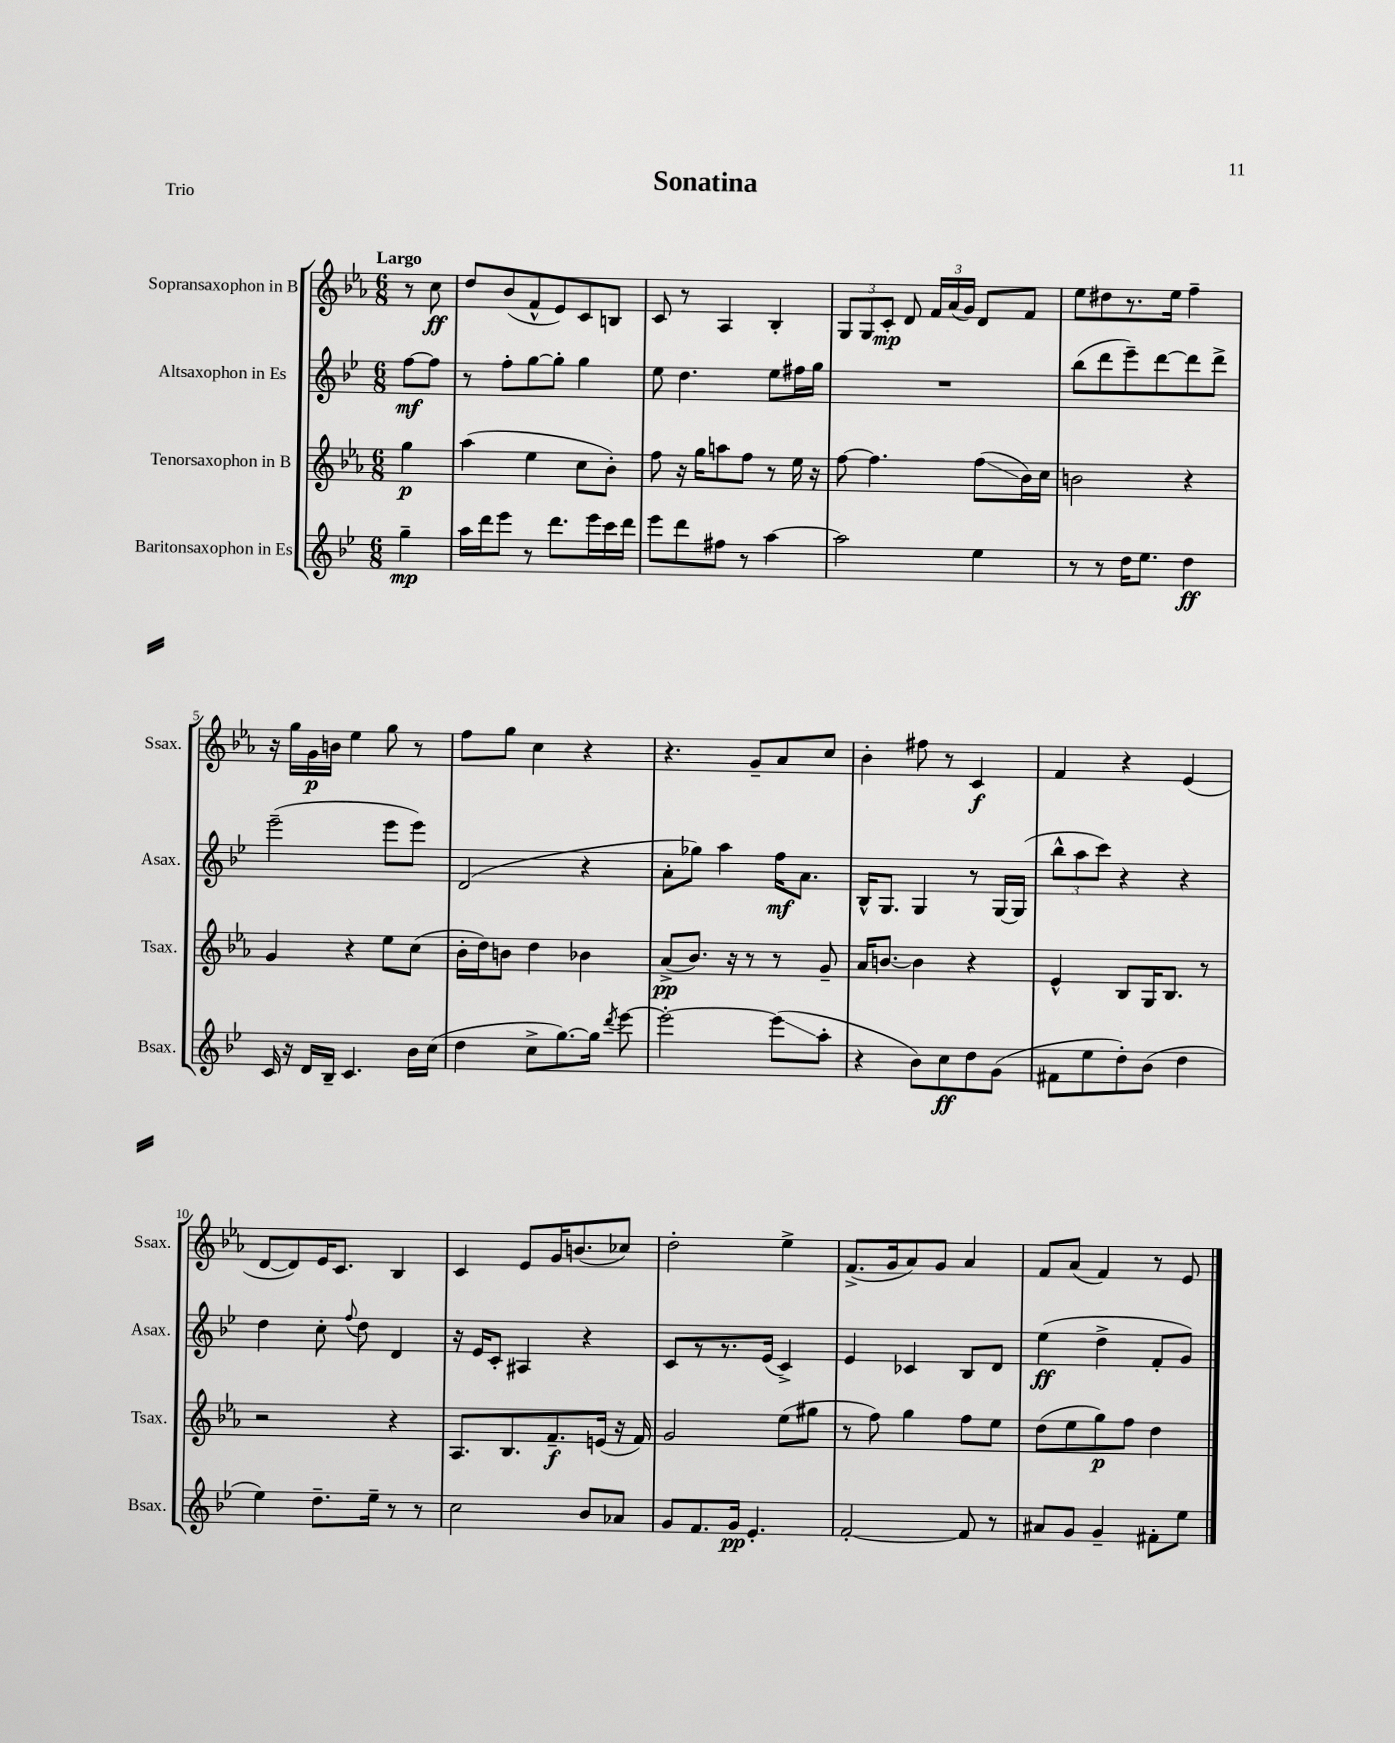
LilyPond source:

\header { title = "Sonatina" piece = "Trio" }
<<
\new StaffGroup <<
\new Staff = "s0" \with { instrumentName = "Sopransaxophon in B" shortInstrumentName = "Ssax." } {
    \clef treble \key ees \major \numericTimeSignature \time 6/8 \partial 4 \tempo "Largo"
    \autoBeamOff r8 c''8\ff |
    d''8[ bes'8( f'8-^ ees'8) c'8 b8] |
    c'8 r8 aes4 bes4-. |
    \tuplet 3/2 { g8[ g8 c'8]-.\mp } d'8 \tuplet 3/2 { f'16[ aes'16( g'16]) } d'8[ f'8] |
    ees''8[ dis''8 r8. ees''16] f''4-- |
    r16 g''16[ g'16\p b'16] ees''4 g''8 r8 |
    f''8[ g''8] c''4 r4 |
    r4. g'8[-- aes'8 c''8] |
    bes'4-. fis''8 r8 c'4\f |
    f'4 r4 ees'4( |
    d'8[~ d'8) ees'16 c'8.] bes4 |
    c'4 ees'8[ g'16 b'8.( ces''8]) |
    d''2-. ees''4-> |
    f'8.[->( g'16 aes'8) g'8] aes'4 |
    f'8[ aes'8]( f'4) r8 ees'8 \bar "|." |
}
\new Staff = "s1" \with { instrumentName = "Altsaxophon in Es" shortInstrumentName = "Asax." } {
    \clef treble \key bes \major \numericTimeSignature \time 6/8 \partial 4
    \autoBeamOff f''8[~\mf f''8] |
    r8 f''8[-. g''8~ g''8]-. g''4 |
    ees''8 d''4. ees''8[ fis''16 g''16] |
    R2. |
    bes''8[( d'''8 ees'''8--) d'''8~ d'''8 d'''8]-> |
    ees'''2--( ees'''8[ ees'''8]) |
    d'2( r4 |
    a'8[-. ges''8]) a''4 f''16[\mf a'8.] |
    bes16[-^ g8.] g4 r8 g16[~ g16]( |
    \tuplet 3/2 { bes''8[-^ a''8 c'''8]) } r4 r4 |
    d''4 c''8-. \appoggiatura { f''8 } d''8 d'4 |
    r16 ees'16[ c'8]-. ais4 r4 |
    c'8[ r8 r8. ees'16]( c'4->) |
    ees'4 ces'4 bes8[ d'8] |
    ees''4\ff( d''4-> f'8[-. g'8]) \bar "|." |
}
\new Staff = "s2" \with { instrumentName = "Tenorsaxophon in B" shortInstrumentName = "Tsax." } {
    \clef treble \key ees \major \numericTimeSignature \time 6/8 \partial 4
    \autoBeamOff g''4\p |
    aes''4( ees''4 c''8[ bes'8]-.) |
    f''8 r16 g''16[ a''8 f''8] r8 ees''16 r16 |
    f''8~ f''4. f''8[\glissando( bes'16) c''16] |
    b'2 r4 |
    g'4 r4 ees''8[ c''8]( |
    bes'16[-. d''16) b'8] d''4 bes'4 |
    aes'8[->\pp( bes'8.]) r16 r8 r8 g'8-- |
    aes'16[ b'8.]~ b'4 r4 |
    ees'4-^ bes8[ g16 bes8.] r8 |
    r2 r4 |
    aes8.[ bes8. f'8.--\f e'16]( r16 f'16) |
    g'2 ees''8[( gis''8] |
    r8 f''8) g''4 f''8[ ees''8] |
    d''8[( ees''8 g''8\p) f''8] d''4 \bar "|." |
}
\new Staff = "s3" \with { instrumentName = "Baritonsaxophon in Es" shortInstrumentName = "Bsax." } {
    \clef treble \key bes \major \numericTimeSignature \time 6/8 \partial 4
    \autoBeamOff g''4--\mp |
    a''16[ d'''16 ees'''8] r8 d'''8.[ ees'''16 c'''16 d'''16] |
    ees'''8[ d'''8 fis''8] r8 a''4~ |
    a''2 ees''4 |
    r8 r8 d''16[ ees''8.] d''4\ff |
    c'16 r16 d'16[ bes16]-- c'4. bes'16[ c''16]( |
    d''4 c''8[-> g''8.~) g''16] \acciaccatura { d'''8 } ees'''8~ |
    ees'''2~-. ees'''8[\glissando( a''8]-. |
    r4 bes'8[) c''8\ff d''8 g'8]( |
    fis'8[ ees''8 d''8-.) bes'8]( d''4 |
    ees''4) d''8.[-- ees''16]-- r8 r8 |
    c''2 bes'8[ aes'8] |
    g'8[ f'8. g'16]\pp ees'4.-. |
    f'2~-. f'8 r8 |
    ais'8[ g'8] g'4-- fis'8[-. ees''8] \bar "|." |
}
>>
>>
